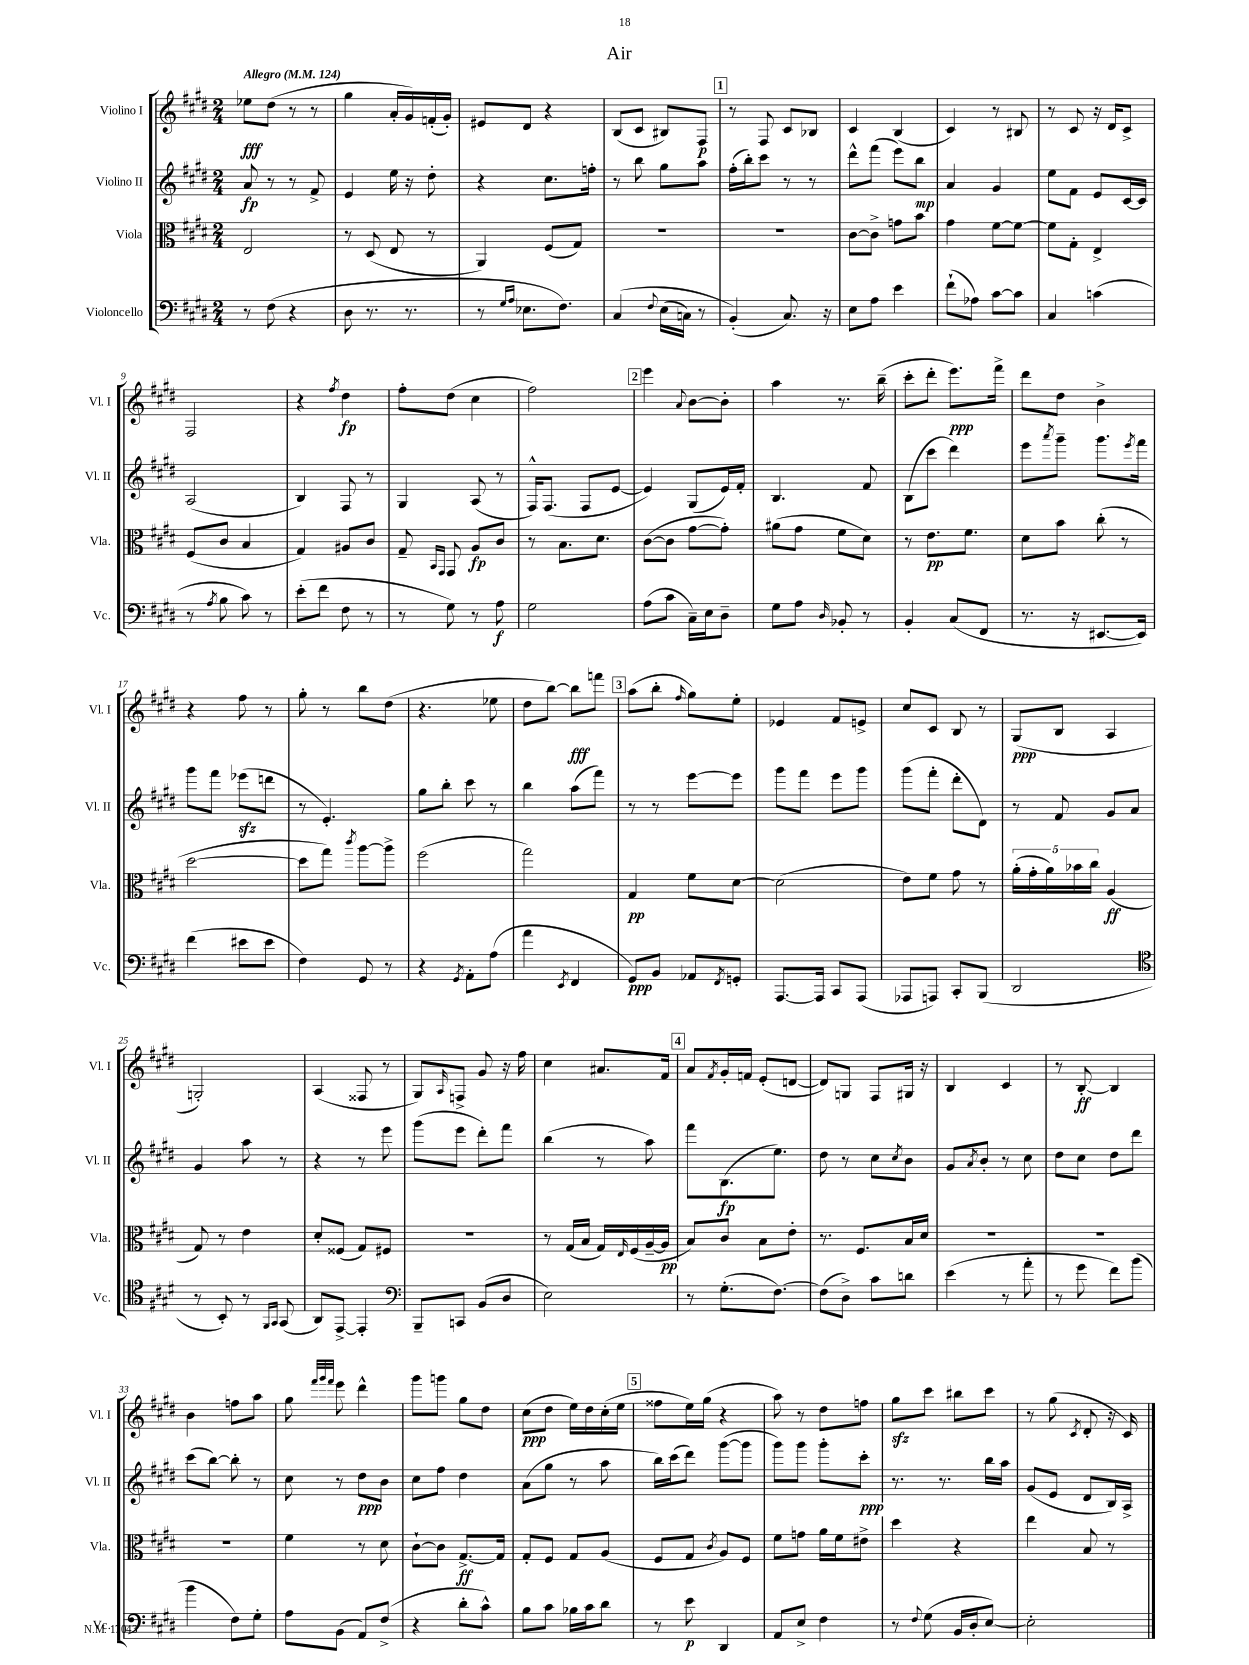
\header { title = "Air" }
<<
\new StaffGroup <<
\new Staff = "s0" \with { instrumentName = "Violino I" shortInstrumentName = "Vl. I" } {
    \clef treble \key e \major \numericTimeSignature \time 2/4 \tempo "Allegro" 4 = 124
    ees''8\fff dis''8( r8 r8 |
    gis''4 a'16-. gis'16) f'16-.( gis'16-.) |
    eis'8 dis'8 r4 |
    b8( cis'8 bis8) fis8\p |
    \mark \markup { \box "1" } r8 fis8 cis'8 bes8 |
    cis'4 b4( |
    cis'4) r8 bis8 |
    r8 cis'8 r16 dis'16 cis'8-> |
    fis2 |
    r4 \acciaccatura { fis''8 } dis''4\fp |
    fis''8-. dis''8( cis''4 |
    fis''2) |
    \mark \markup { \box "2" } e'''4 \appoggiatura { a'8 } b'8~ b'8-. |
    a''4 r8. b''16--( |
    cis'''8-. dis'''8-. e'''8.\ppp) fis'''16-> |
    dis'''8 dis''8 b'4-> |
    r4 fis''8 r8 |
    gis''8-. r8 b''8 dis''8( |
    r4. ees''8 |
    dis''8 b''8~) b''8\fff f'''8 |
    \mark \markup { \box "3" } a''8( b''8-. \grace { fis''16 } gis''8) e''8-. |
    ees'4 fis'8 e'8-> |
    cis''8 cis'8 b8 r8 |
    gis8\ppp( b8 a4 |
    g2-.) |
    a4( fisis8 r8 |
    gis8) \grace { a16 } f8-> gis'8 r16 fis''16 |
    cis''4 ais'8. fis'16 |
    \mark \markup { \box "4" } a'8 \acciaccatura { fis'8 } gis'16-. f'16 e'8-.( d'8~ |
    d'8) g8 fis8 gis16 r16 |
    b4 cis'4 |
    r8 b8~-.\ff b4 |
    b'4 f''8 a''8 |
    gis''8 \grace { fis'''32 gis'''32 fis'''32 } e'''8 dis'''4-^ |
    gis'''8 g'''8 gis''8 dis''8 |
    cis''8\ppp( dis''8 e''16) dis''16 cis''16-.( e''16 |
    \mark \markup { \box "5" } fisis''8 e''16) gis''16( r4 |
    a''8) r8 dis''8 f''8 |
    gis''8\sfz cis'''8 bis''8 cis'''8 |
    r8 gis''8( \acciaccatura { cis'8 } dis'8-. r16 cis'16) \bar "|." |
}
\new Staff = "s1" \with { instrumentName = "Violino II" shortInstrumentName = "Vl. II" } {
    \clef treble \key e \major \numericTimeSignature \time 2/4
    a'8\fp r8 r8 fis'8-> |
    e'4 e''16 r16 dis''8-. |
    r4 cis''8. f''16-. |
    r8 b''8 gis''8 a''8 |
    \mark \markup { \box "1" } fis''16-.( b''16-.) cis'''8 r8 r8 |
    dis'''8-^ fis'''8( e'''8) b''8\mp |
    a'4 gis'4 |
    e''8 fis'8 e'8 cis'16~ cis'16 |
    a2( |
    b4) fis8 r8 |
    gis4 a8( r8 |
    fis16-^) fis8.( fis8 e'8~ |
    \mark \markup { \box "2" } e'4) gis8( e'16) fis'16-. |
    b4. fis'8 |
    b8( cis'''8 dis'''4) |
    e'''8 \acciaccatura { a'''8 } gis'''8-- gis'''8. \acciaccatura { e'''8 } fis'''16 |
    gis'''8 fis'''8 ees'''8\sfz( d'''8 |
    r8 e'4.-.) |
    gis''8 b''8-. cis'''8 r8 |
    b''4 a''8( fis'''8) |
    \mark \markup { \box "3" } r8 r8 e'''8~ e'''8 |
    gis'''8 fis'''8 e'''8 gis'''8 |
    gis'''8( fis'''8-. dis'''8-. dis'8) |
    r8 fis'8 gis'8 a'8 |
    gis'4 a''8 r8 |
    r4 r8 e'''8 |
    gis'''8( e'''8 dis'''8-.) fis'''8 |
    b''4( r8 a''8) |
    \mark \markup { \box "4" } fis'''8 b8.\fp( e''8.) |
    dis''8 r8 cis''8 \acciaccatura { cis''8 } b'8 |
    gis'8 \acciaccatura { a'8 } b'8-. r8 cis''8 |
    dis''8 cis''8 dis''8 dis'''8 |
    cis'''8( b''8~) b''8-. r8 |
    cis''8 r8 dis''8\ppp b'8 |
    cis''8 fis''8 dis''4 |
    a'8( gis''8 r8 a''8 |
    \mark \markup { \box "5" } b''16) cis'''16( dis'''8) gis'''8~( gis'''8 |
    gis'''8) gis'''8 gis'''8-. cis'''8-.\ppp |
    r8. r8. b''16 a''16 |
    gis'8( e'8 dis'8 b16) a16-> \bar "|." |
}
\new Staff = "s2" \with { instrumentName = "Viola" shortInstrumentName = "Vla." } {
    \clef alto \key e \major \numericTimeSignature \time 2/4
    e2 |
    r8 dis8( e8 r8 |
    a,4) fis8( gis8) |
    R2 |
    \mark \markup { \box "1" } R2 |
    cis'8~ cis'8-> g'8 b'8 |
    gis'4 fis'8~ fis'8~ |
    fis'8 gis8-. e4-> |
    fis8( cis'8 b4 |
    gis4) ais8 cis'8 |
    gis8-- \grace { b,16 gis,16 } gis,8 a8\fp cis'8 |
    r8 b8. dis'8. |
    \mark \markup { \box "2" } cis'8~( cis'8 gis'8~ gis'8-.) |
    ais'8( gis'8 fis'8 dis'8) |
    r8 e'8.\pp fis'8. |
    dis'8 b'8 cis''8-.( r8 |
    dis''2~ |
    dis''8 gis''8) \acciaccatura { cis'''8 } a''8~ a''8-> |
    fis''2( |
    gis''2) |
    \mark \markup { \box "3" } gis4\pp fis'8 dis'8~ |
    dis'2( |
    e'8) fis'8 gis'8 r8 |
    \tuplet 5/4 { a'16-.( gis'16-. a'16) bes'16 cis''16 } a4\ff( |
    gis8) r8 e'4 |
    dis'8-. fisis8( gis8) fis8 |
    R2 |
    r8 gis16( b16 gis16) \grace { e16 } fis16( a16~-- a16\pp |
    \mark \markup { \box "4" } b8) cis'8 b8 e'8-. |
    r8. fis8. b16 dis'16 |
    R2 |
    R2 |
    R2 |
    fis'4 r8 dis'8 |
    cis'8~-! cis'8 gis8.~->\ff gis16 |
    gis8-. fis8 gis8 a8( |
    \mark \markup { \box "5" } fis8 gis8 \acciaccatura { cis'8 } a8) fis8 |
    fis'8 g'8 a'16 fis'16 eis'8-> |
    dis''4 r4 |
    e''4 b8 r8 \bar "|." |
}
\new Staff = "s3" \with { instrumentName = "Violoncello" shortInstrumentName = "Vc." } {
    \clef bass \key e \major \numericTimeSignature \time 2/4
    r8 fis8( r4 |
    dis8 r8. r8. |
    r8 \grace { gis16 a16 } ees8. fis8.) |
    cis4\( \appoggiatura { fis8 } e16( c16) r8 |
    \mark \markup { \box "1" } b,4-.(\) cis8.) r16 |
    e8 a8 e'4 |
    fis'8-!( aes8) cis'8~ cis'8 |
    cis4 c'4( |
    r8 \acciaccatura { a8 } b8 cis'8) r8 |
    e'8-.( fis'8 fis8 r8 |
    r8 gis8) r8 a8\f |
    gis2 |
    \mark \markup { \box "2" } a8( cis'8 cis16--) e16 dis8-- |
    gis8 a8 \grace { dis16 } bes,8-. r8 |
    b,4-. cis8( fis,8 |
    r8. r16 eis,8.~ eis,16) |
    fis'4( eis'8 eis'8 |
    fis4) gis,8 r8 |
    r4 \acciaccatura { gis,8 } a,8-. a8( |
    a'4 \acciaccatura { e,8 } fis,4 |
    \mark \markup { \box "3" } gis,8\ppp) b,8 aes,8 \acciaccatura { fis,8 } g,8-. |
    a,,8.~ a,,16 cis,8 a,,8( |
    aes,,8 a,,8) cis,8-. b,,8( |
    dis,2 |
    \clef tenor r8 b,8-.) r8 \grace { fis,16 gis,16 } gis,8( |
    a,8) e,8~-> e,4-. |
    \clef bass b,,8-- c,8 b,8( dis8 |
    e2) |
    \mark \markup { \box "4" } r8 gis8.-.( fis8.~) |
    fis8( dis8->) cis'8 d'8 |
    e'4( r8 a'8-. |
    r8 gis'8 fis'8) b'8( |
    b'4 fis8) gis8-. |
    a8 b,8( a,8) fis8->( |
    r4 dis'8-. cis'8-^) |
    b8 cis'8 bes16 cis'16 dis'8 |
    \mark \markup { \box "5" } r8 e'8\p dis,4 |
    a,8 e8-> fis4 |
    r8 \appoggiatura { fis8 } gis8( b,16 dis16-. e8~) |
    e2-. \bar "|." |
}
>>
>>
